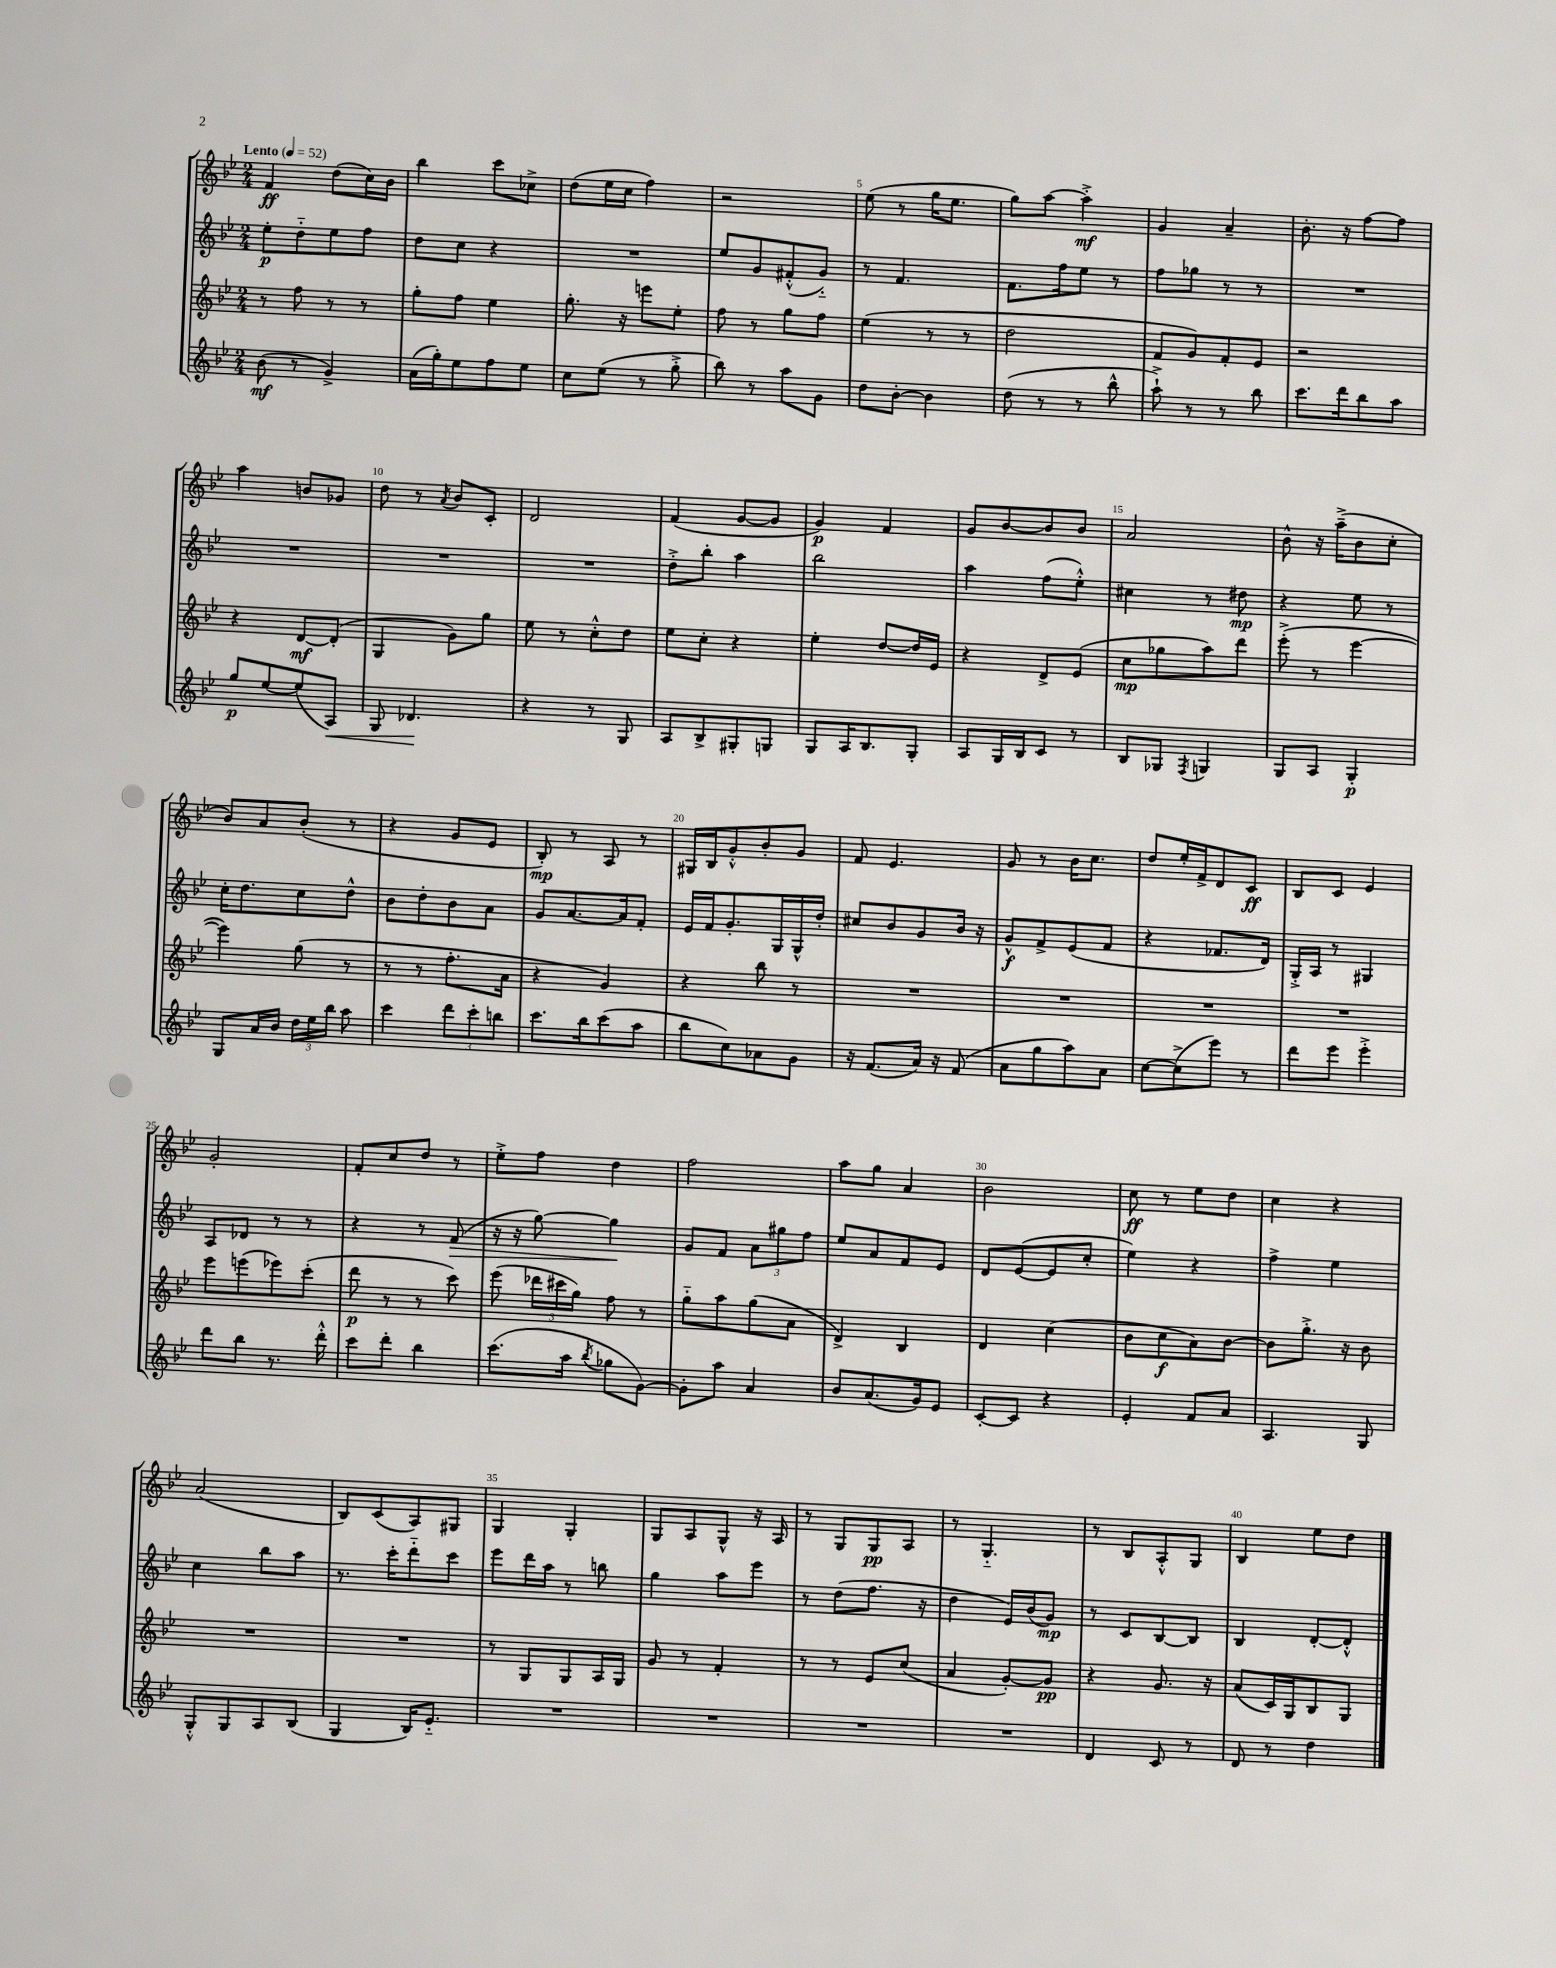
<<
\new StaffGroup <<
\new Staff = "s0" {
    \clef treble \key bes \major \numericTimeSignature \time 2/4 \tempo "Lento" 4 = 52
    \autoBeamOff f'4\ff d''8[( c''16) bes'16] |
    bes''4 c'''8[ ces''8]-> |
    d''8[( ees''16 c''16] f''4) |
    r2 |
    ees''8( r8 g''16[ ees''8.] |
    g''8[) a''8]~ a''4-.->\mf |
    g'4 a'4-- |
    bes'8.-. r16 f''8[~ f''8] |
    a''4 b'8[ ges'8] |
    d''8 r8 \acciaccatura { a'8 } bes'8[ c'8]-. |
    d'2 |
    f'4( g'8[~ g'8] |
    g'4\p) f'4 |
    g'8[ bes'8~ bes'8 bes'8] |
    a'2 |
    bes'8-^ r16 a''16[--->( bes'8 c''8]-. |
    bes'8[) a'8 bes'8]-.( r8 |
    r4 g'8[ ees'8] |
    bes8-.\mp) r8 a8 r8 |
    gis16[ bes16 g'8-.-^ bes'8-. g'8] |
    f'8 ees'4. |
    g'8 r8 bes'16[ c''8.] |
    d''8[ ees''16-. f'16-> d'8 c'8]\ff |
    bes8[ c'8] ees'4 |
    g'2-. |
    f'8[-. c''8 d''8] r8 |
    ees''8[-.-> f''8] d''4 |
    f''2 |
    a''8[ g''8] a'4 |
    bes'2 |
    c''8\ff r8 ees''8[ d''8] |
    c''4 r4 |
    a'2( |
    bes8[) c'8( a8) gis8] |
    g4 g4-. |
    g8[ a8 g8]-^ r16 a16 |
    r8 g8[ g8\pp a8] |
    r8 g4.-_ |
    r8 bes8[ a8-.-^ g8] |
    bes4 ees''8[ d''8] \bar "|." |
}
\new Staff = "s1" {
    \clef treble \key bes \major \numericTimeSignature \time 2/4
    \autoBeamOff ees''8[-.\p d''8-_ ees''8 f''8] |
    d''8[ c''8] r4 |
    R2 |
    ees''8[ g'8 fis'8-.-^( g'8]-_) |
    r8 f'4. |
    f'8.[ f''16 ees''8] r8 |
    f''8[ ges''8] r8 r8 |
    R2 |
    R2 |
    R2 |
    R2 |
    d''8[-.-> bes''8]-. a''4 |
    bes''2 |
    a''4 f''8[( ees''8]-.-^) |
    cis''4 r8 dis''8\mp |
    r4 ees''8 r8 |
    c''16[-. d''8. c''8 d''8]-^ |
    bes'8[ d''8-. bes'8 a'8] |
    g'8[ a'8.~ a'16 f'8]-. |
    ees'16[ f'16 g'8.-. g16 g16-^ d''16]-. |
    cis''8[ bes'8 g'8 bes'16] r16 |
    g'8[-^\f f'8-> ees'8( f'8] |
    r4 fes'8.[ d'16]) |
    g16[-.-> a16] r8 gis4 |
    a8[ des'8] r8 r8 |
    r4 r8 f'8\>( |
    r16 r16 g''8~) g''4\! |
    g'8[ f'8] \tuplet 3/2 { a'8[ gis''8 f''8] } |
    ees''8[ a'8 f'8 ees'8] |
    d'8[ ees'8~( ees'8 c''8]-. |
    ees''4) r4 |
    f''4-> ees''4 |
    c''4 bes''8[ a''8] |
    r8. c'''16[-. d'''8-_ c'''8] |
    ees'''8[ d'''16 a''16] r8 b''8 |
    g''4 a''8[ ees'''8] |
    r8 d''8[( f''8.] r16 |
    d''4 ees'16[) bes'16( g'8]\mp) |
    r8 c'8[ bes8~ bes8] |
    bes4 d'8[~-. d'8]-.-^ \bar "|." |
}
\new Staff = "s2" {
    \clef treble \key bes \major \numericTimeSignature \time 2/4
    \autoBeamOff r8 f''8 r8 r8 |
    g''8[-. f''8] ees''4 |
    g''8.-. r16 e'''8[ ees''8]-. |
    f''8 r8 g''8[ f''8] |
    ees''4( r8 r8 |
    d''2 |
    f'8[ g'8) f'8-. ees'8] |
    r2 |
    r4 d'8[~\mf d'8]-.( |
    g4 g'8[) g''8] |
    ees''8 r8 c''8[-.-^ d''8] |
    ees''8[ c''8]-. r4 |
    ees''4-. d''8[~ d''16 ees'16] |
    r4 d'8[-> ees'8]( |
    c''8[\mp ges''8 a''8) d'''8] |
    ees'''8-.->( r8 ees'''4~ |
    ees'''4) g''8( r8 |
    r8 r8 f''8.[-. a'16] |
    r4 g'4) |
    r4 bes''8 r8 |
    R2 |
    R2 |
    R2 |
    R2 |
    ees'''8[ e'''8( ees'''8) c'''8]-.( |
    d'''8\p r8 r8 c'''8) |
    ees'''8( \tuplet 3/2 { des'''16[ cis'''16 g''16]) } f''8 r8 |
    g''8[-_ a''8 g''8( a'8] |
    d'4->) bes4 |
    d'4 c''4( |
    bes'8[ c''8\f a'8) bes'8]~ |
    bes'8[ g''8.]-.-> r16 bes'8 |
    R2 |
    R2 |
    r8 g8[ g8 a16 g16] |
    g'8 r8 f'4-. |
    r8 r8 ees'8[ c''8]( |
    a'4 g'8[~-.) g'8]\pp |
    r4 g'8. r16 |
    a'8[( c'16) g16 bes8 g8] \bar "|." |
}
\new Staff = "s3" {
    \clef treble \key bes \major \numericTimeSignature \time 2/4
    \autoBeamOff bes'8\mf( r8 g'4->) |
    a'16[( g''16-.) ees''8 f''8 ees''8] |
    c''8[ ees''8]( r8 g''8-.-> |
    bes''8) r8 a''8[ g'8] |
    d''8[ bes'8]~-. bes'4 |
    d''8( r8 r8 bes''8-^ |
    a''8-!->) r8 r8 bes''8 |
    c'''8.[ d'''16 bes''8 a''8] |
    g''8[\p ees''8~ ees''8( a8]\<) |
    g8 des'4.\! |
    r4 r8 g8 |
    a8[ bes8-> gis8-. g8] |
    g8[ a16 bes8. g8]-. |
    a8[ g16 bes16 c'8] r8 |
    bes8[ ges8] \acciaccatura { f8 } g4 |
    g8[ a8] g4-.\p |
    g8[ a'16 bes'16] \tuplet 3/2 { d''16[ ees''16 bes''16] } a''8 |
    c'''4 \tuplet 3/2 { d'''8[ c'''8-. b''8] } |
    c'''8.[ bes''16 c'''8( a''8] |
    bes''8[ c''8) aes'8 g'8] |
    r16 f'8.[( a'16]) r16 f'8( |
    a'8[ g''8 a''8) a'8] |
    c''8[~ c''8->( ees'''8]) r8 |
    d'''8[ ees'''8] ees'''4-.-> |
    d'''8[ bes''8] r8. d'''16-.-^ |
    c'''8[ d'''8]-. bes''4 |
    c'''8.[( a''16] \acciaccatura { bes''8 } ges''8[ g'8]~) |
    g'8[-. a''8] a'4 |
    bes'8[ a'8.( g'16) ees'8] |
    c'8[~-. c'8] r4 |
    ees'4-. f'8[ a'8] |
    a4. g8 |
    g8[-.-^ g8 a8 bes8]( |
    g4 bes16[) ees'8.]-_ |
    R2 |
    R2 |
    R2 |
    R2 |
    d'4 c'8 r8 |
    d'8 r8 d''4 \bar "|." |
}
>>
>>
\layout { \context { \Score \override BarNumber.break-visibility = ##(#f #t #t) barNumberVisibility = #(every-nth-bar-number-visible 5) } }
